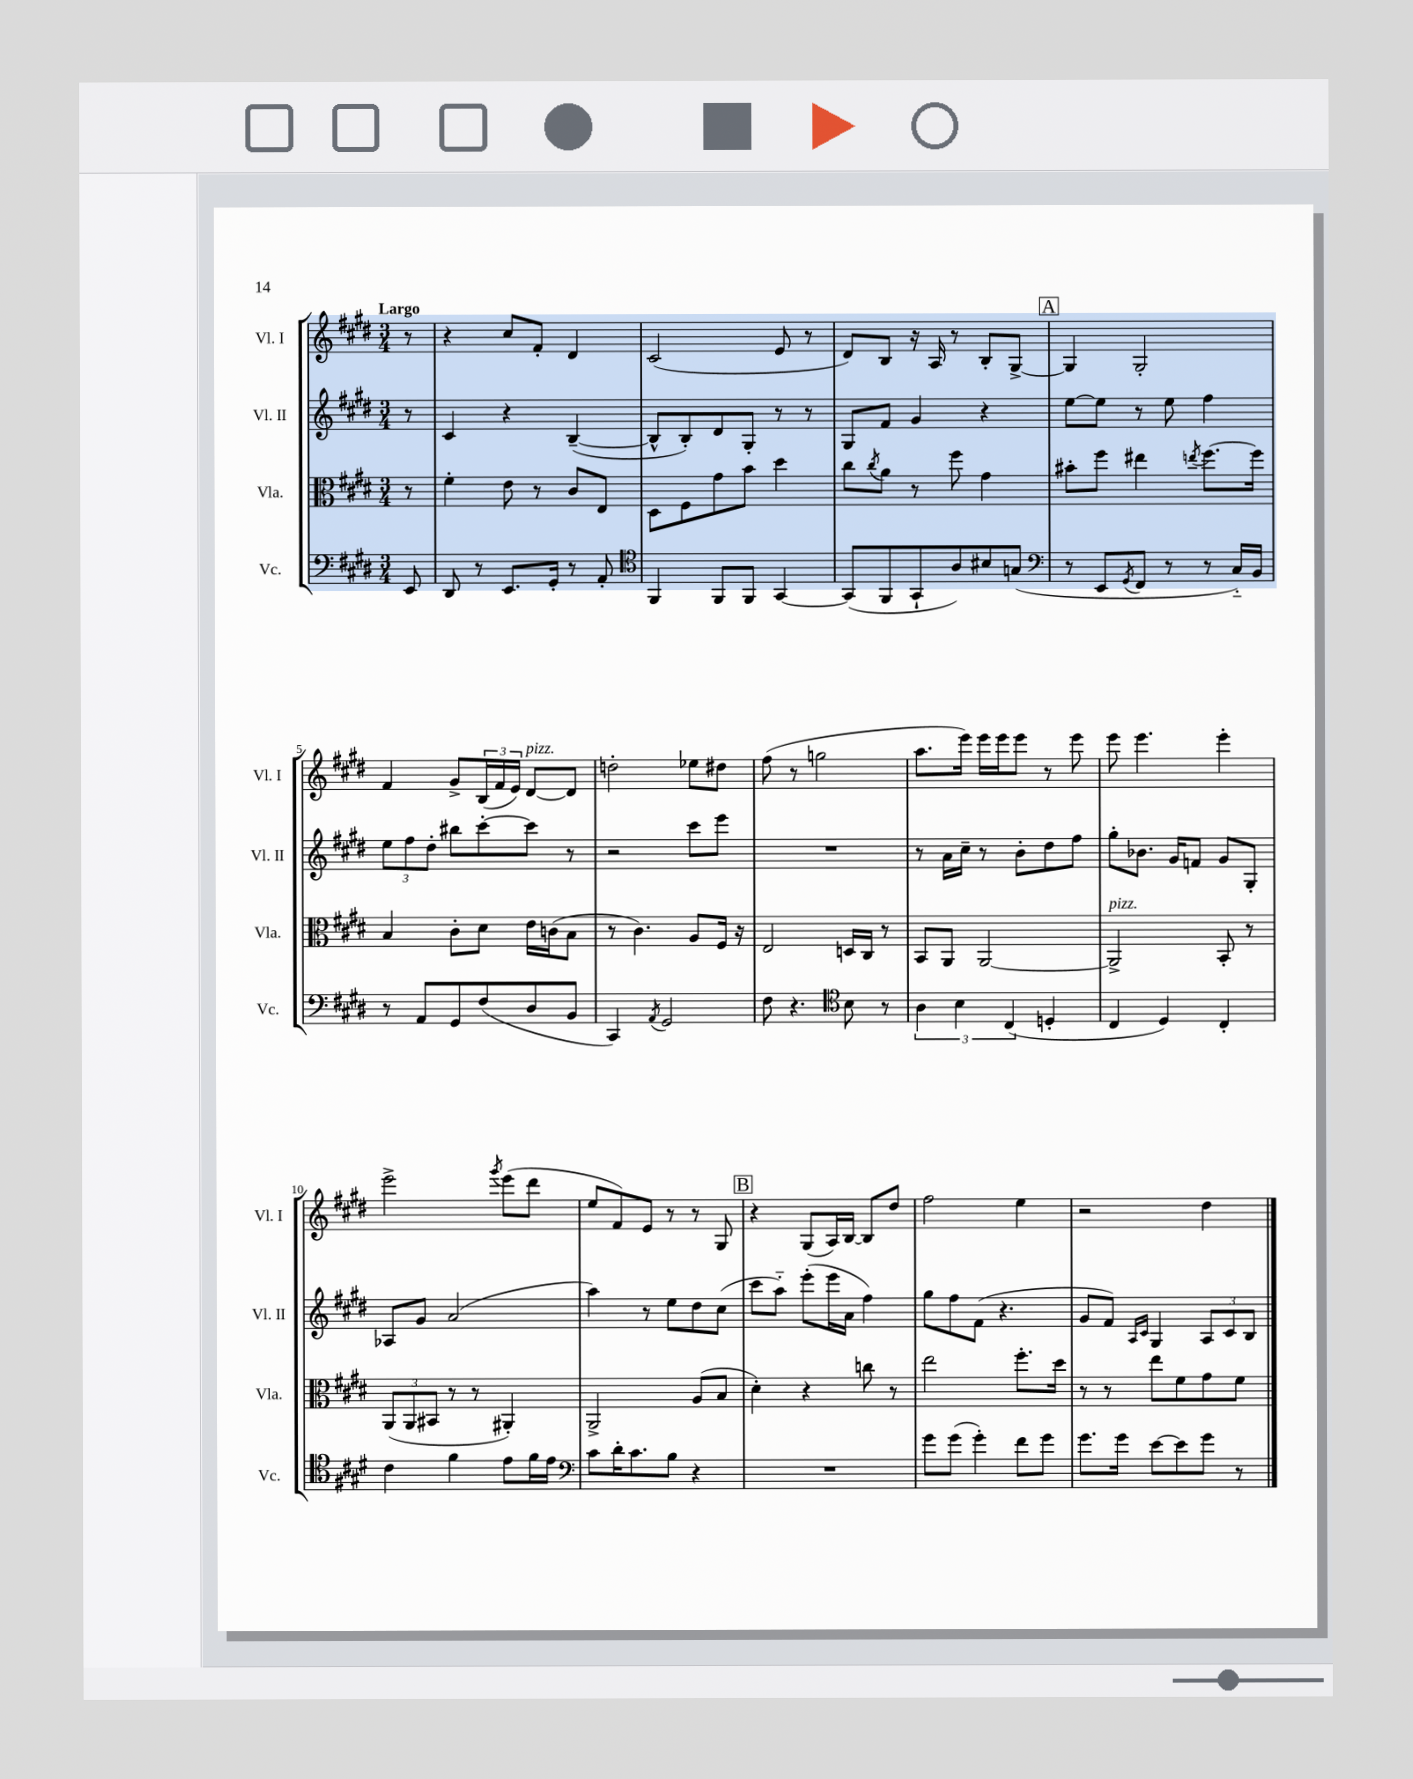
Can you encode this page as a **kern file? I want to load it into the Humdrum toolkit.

**kern	**kern	**kern	**kern
*staff4	*staff3	*staff2	*staff1
*clefF4	*clefC3	*clefG2	*clefG2
*k[f#c#g#d#]	*k[f#c#g#d#]	*k[f#c#g#d#]	*k[f#c#g#d#]
*M3/4	*M3/4	*M3/4	*M3/4
8EE	8r	8r	8r
=	=	=	=
8DD#	4f#'	4c#	4r
8r	.	.	.
8.EE	8e	4r	8cc#
.	8r	.	8f#'
16GG#'	.	.	.
8r	8c#	([4B~	4d#
8AA'	8E	.	.
=	=	=	=
*clefC4	*	*	*
4FF#	8D#	8B^^]	(2c#
.	8F#	8B')	.
8FF#	8g#	8d#	.
8FF#	8b	8G#'	.
[4GG#	4dd#	8r	8e
.	.	8r	8r
=	=	=	=
(8GG#]	8cc#	8G#	8d#)
.	8qcc#	.	.
8FF#	8a	8f#	8B
8GG#`	8r	4g#	16r
.	.	.	16A
8A)	8ff#	.	8r
8B#	4g#	4r	8B'
(8G	.	.	[8G#^
=	=	=	=
*clefF4	*	*	*
8r	8b#'	[8ee	4G#]
8EE	8ff#	8ee]	.
8qGG#	.	.	.
8FF#	4ee#	8r	2G#'
8r	.	8ee	.
.	8qee	.	.
8r	[8.ff#	4ff#	.
16C#'~)	.	.	.
16BB	16ff#]	.	.
=	=	=	=
8r	4B	12ee	4f#
.	.	12ff#	.
8AA	.	.	.
.	.	12dd#'	.
8GG#	8c#'	8bb#	8g#^
(8F#	8d#	[8ccc#'	(24B
.	.	.	24f#
.	.	.	24e)
8D#	16e	8ccc#]	[8d#
.	(16c	.	.
8BB	8B	8r	8d#]
=	=	=	=
4CC#)	8r	2r	2dd'
.	4.c#)	.	.
8qAA	.	.	.
2GG#	.	.	.
.	8A	8ccc#	8ee-
.	16F#	8eee	8dd#
.	16r	.	.
=	=	=	=
8F#	2E	2.r	(8ff#
4.r	.	.	8r
.	.	.	2gg
*clefC4	*	*	*
8B	16D	.	.
.	16C#	.	.
8r	8r	.	.
=	=	=	=
6A	8BB	8r	8.aa
.	8AA	16a	.
6B	.	.	.
.	.	16cc#~	16eee)
.	[2AA	8r	16eee
.	.	.	16eee
(6C#	.	.	.
.	.	8b'	8eee
4D'	.	8dd#	8r
.	.	8ff#	8eee
=	=	=	=
4C#	2AA^]	8gg#'	8eee
.	.	8.b-	4.eee
4D#)	.	.	.
.	.	16g#	.
.	.	8f	.
4C#'	8BB'	8g#	4eee'
.	8r	8G#'	.
=	=	=	=
4c#	(12AA	8A-	2eee^
.	12AA	.	.
.	.	8g#	.
.	12BB#	.	.
4f#	8r	(2a	.
.	8r	.	.
.	.	.	8qggg#
8e	4AA#')	.	(8eee
16f#	.	.	8ddd#
16e	.	.	.
=	=	=	=
*clefF4	*	*	*
8c#	2AA^	4aa)	8ee
16d#'	.	.	8f#)
8.c#	.	.	.
.	.	8r	8e
8B	.	8ee	8r
4r	(8A	8dd#	8r
.	8B	(8cc#	8G#
=	=	=	=
2.r	4d#')	8ccc#	4r
.	.	8aa'~)	.
.	4r	(8eee'	(8G#
.	.	16eee	16A)
.	.	16a	[16B
.	8cc	4ff#)	8B]
.	8r	.	8dd#
=	=	=	=
8g#	2ee	8gg#	2ff#
(8g#	.	8ff#	.
4g#')	.	(8f#	.
.	.	4.r	.
8f#	8.ff#'	.	4ee
8g#	.	.	.
.	16dd#	.	.
=	=	=	=
8.g#	8r	8g#	2r
.	8r	8f#)	.
16g#	.	.	.
.	.	16qqA	.
.	.	16qqc#	.
[8e	8ee	4G#	.
8e]	8f#	.	.
8g#	8g#	12A	4dd#
.	.	12c#	.
8r	8f#	.	.
.	.	12B	.
==	==	==	==
*-	*-	*-	*-
